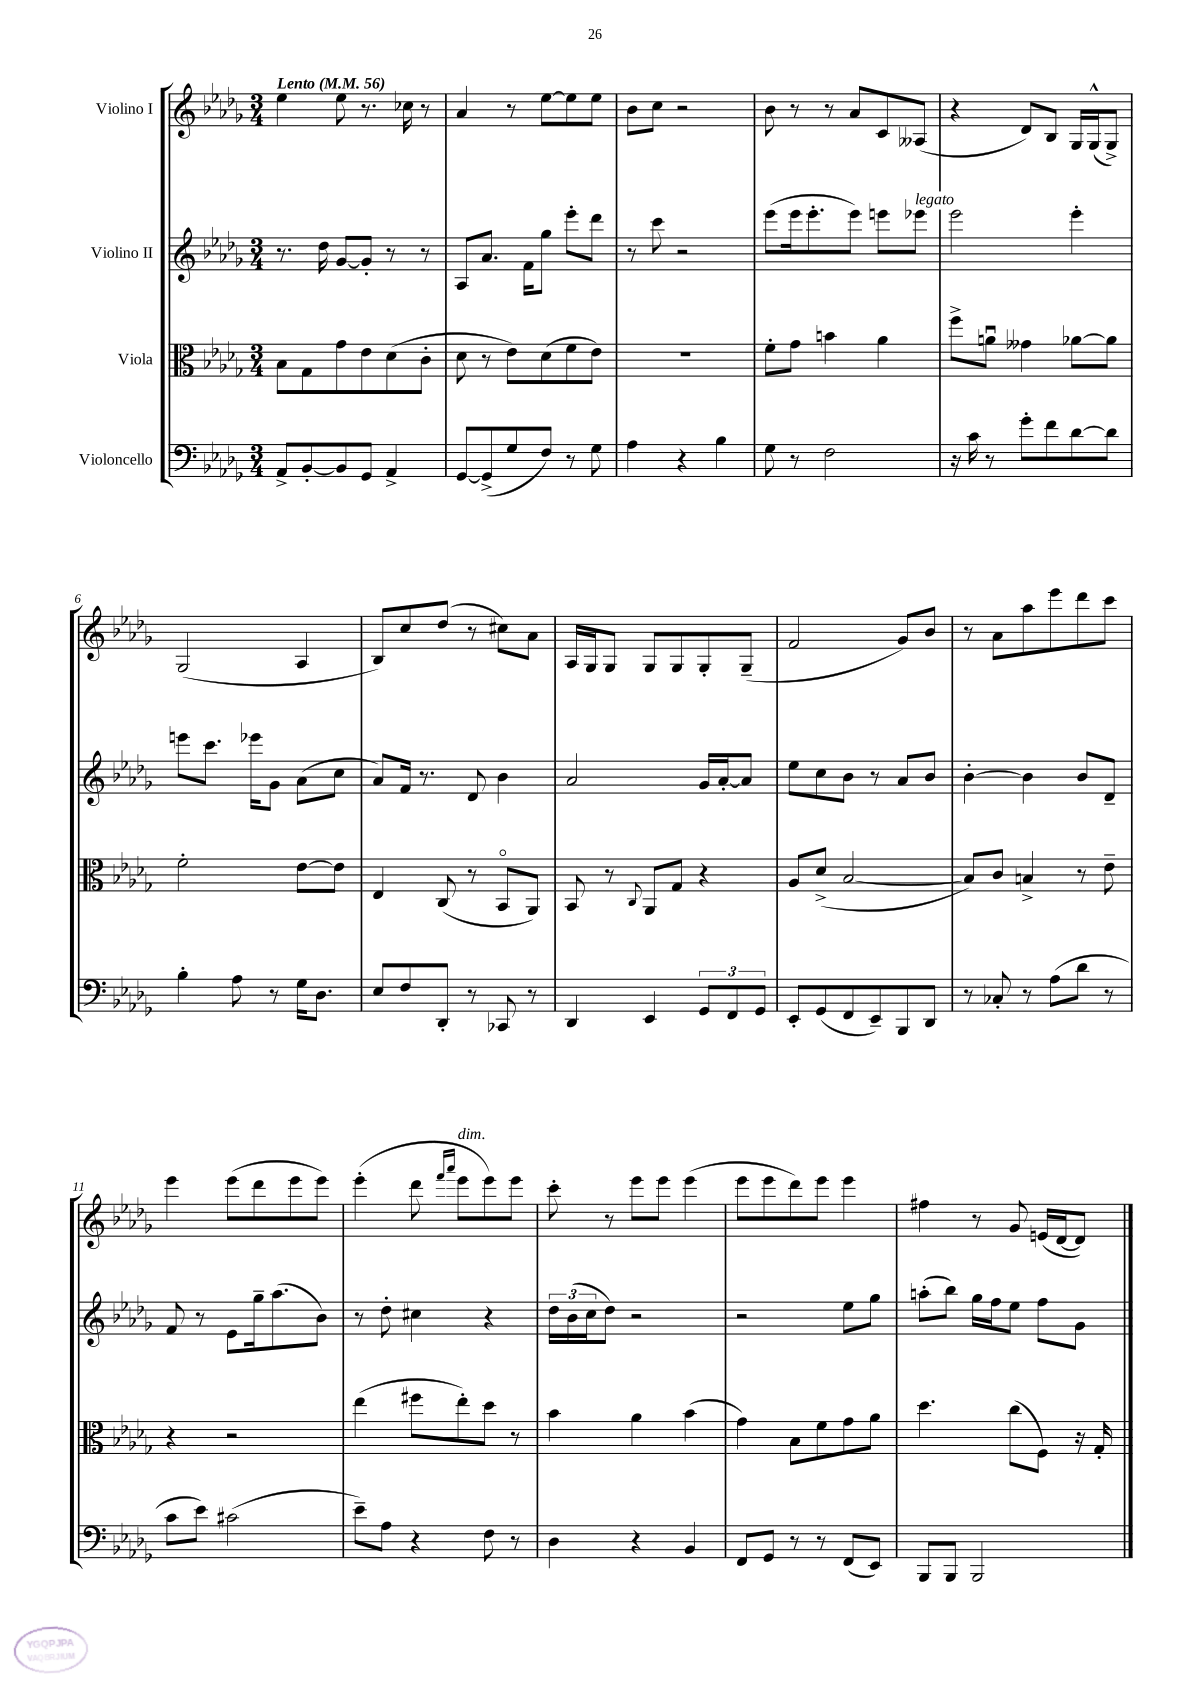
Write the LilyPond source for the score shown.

<<
\new StaffGroup <<
\new Staff = "s0" \with { instrumentName = "Violino I" } {
    \clef treble \key des \major \numericTimeSignature \time 3/4 \tempo "Lento" 4 = 56
    ees''4 ees''8 r8. ces''16 r8 |
    aes'4 r8 ees''8~ ees''8 ees''8 |
    bes'8 c''8 r2 |
    bes'8 r8 r8 aes'8 c'8 aeses8( |
    r4 des'8) bes8 ges16 ges16-^( ges8->) |
    ges2( aes4 |
    bes8) c''8 des''8( r8 cis''8) aes'8 |
    aes16 ges16 ges8 ges8 ges8 ges8-. ges8--( |
    f'2 ges'8) bes'8 |
    r8 aes'8 aes''8 ees'''8 des'''8 c'''8 |
    ees'''4 ees'''8( des'''8 ees'''8 ees'''8) |
    ees'''4-.( des'''8 \grace { f'''16 aes'''16 } ees'''8^\markup { \italic "dim." } ees'''8) ees'''8 |
    c'''8-. r8 ees'''8 ees'''8 ees'''4( |
    ees'''8 ees'''8 des'''8) ees'''8 ees'''4 |
    fis''4 r8 ges'8 e'16( des'16~ des'8) \bar "|." |
}
\new Staff = "s1" \with { instrumentName = "Violino II" } {
    \clef treble \key des \major \numericTimeSignature \time 3/4
    r8. des''16 ges'8~ ges'8-. r8 r8 |
    aes8 aes'8. f'16 ges''8 ees'''8-. des'''8 |
    r8 c'''8 r2 |
    ees'''8( ees'''16 ees'''8.-. ees'''8) e'''8 ees'''8^\markup { \italic "legato" } |
    ees'''2 ees'''4-. |
    e'''8 c'''8. ees'''16 ges'8 aes'8( c''8 |
    aes'8) f'16 r8. des'8 bes'4 |
    aes'2 ges'16 aes'16~-. aes'8 |
    ees''8 c''8 bes'8 r8 aes'8 bes'8 |
    bes'4~-. bes'4 bes'8 des'8-- |
    f'8 r8 ees'8 ges''16-- aes''8.( bes'8) |
    r8 des''8-. cis''4 r4 |
    \tuplet 3/2 { des''16 bes'16( c''16 } des''8) r2 |
    r2 ees''8 ges''8 |
    a''8-.( bes''8) ges''16 f''16 ees''8 f''8 ges'8 \bar "|." |
}
\new Staff = "s2" \with { instrumentName = "Viola" } {
    \clef alto \key des \major \numericTimeSignature \time 3/4
    bes8 ges8 ges'8 ees'8 des'8( c'8-. |
    des'8 r8 ees'8) des'8( f'8 ees'8) |
    R2. |
    f'8-. ges'8 b'4 aes'4 |
    f''8-> a'8\downbow geses'4 aes'8~ aes'8 |
    f'2-. ees'8~ ees'8 |
    ees4 c8( r8 bes,8\flageolet aes,8) |
    bes,8 r8 \appoggiatura { c8 } aes,8 ges8 r4 |
    aes8 des'8->( bes2~ |
    bes8) c'8 b4-> r8 ees'8-- |
    r4 r2 |
    ees''4( fis''8 ees''8-.) des''8 r8 |
    bes'4 aes'4 bes'4( |
    ges'4) bes8 f'8 ges'8 aes'8 |
    des''4. c''8( f8) r16 ges16-. \bar "|." |
}
\new Staff = "s3" \with { instrumentName = "Violoncello" } {
    \clef bass \key des \major \numericTimeSignature \time 3/4
    aes,8-> bes,8~-. bes,8 ges,8 aes,4-> |
    ges,8~ ges,8->( ges8 f8) r8 ges8 |
    aes4 r4 bes4 |
    ges8 r8 f2 |
    r16 c'16 r8 ges'8-. f'8 des'8~ des'8 |
    bes4-. aes8 r8 ges16 des8. |
    ees8 f8 des,8-. r8 ces,8 r8 |
    des,4 ees,4 \tuplet 3/2 { ges,8 f,8 ges,8 } |
    ees,8-. ges,8( f,8 ees,8--) bes,,8 des,8 |
    r8 ces8-. r8 aes8( des'8 r8 |
    c'8 ees'8) cis'2( |
    ees'8--) aes8 r4 f8 r8 |
    des4 r4 bes,4 |
    f,8 ges,8 r8 r8 f,8( ees,8) |
    bes,,8 bes,,8 bes,,2 \bar "|." |
}
>>
>>
